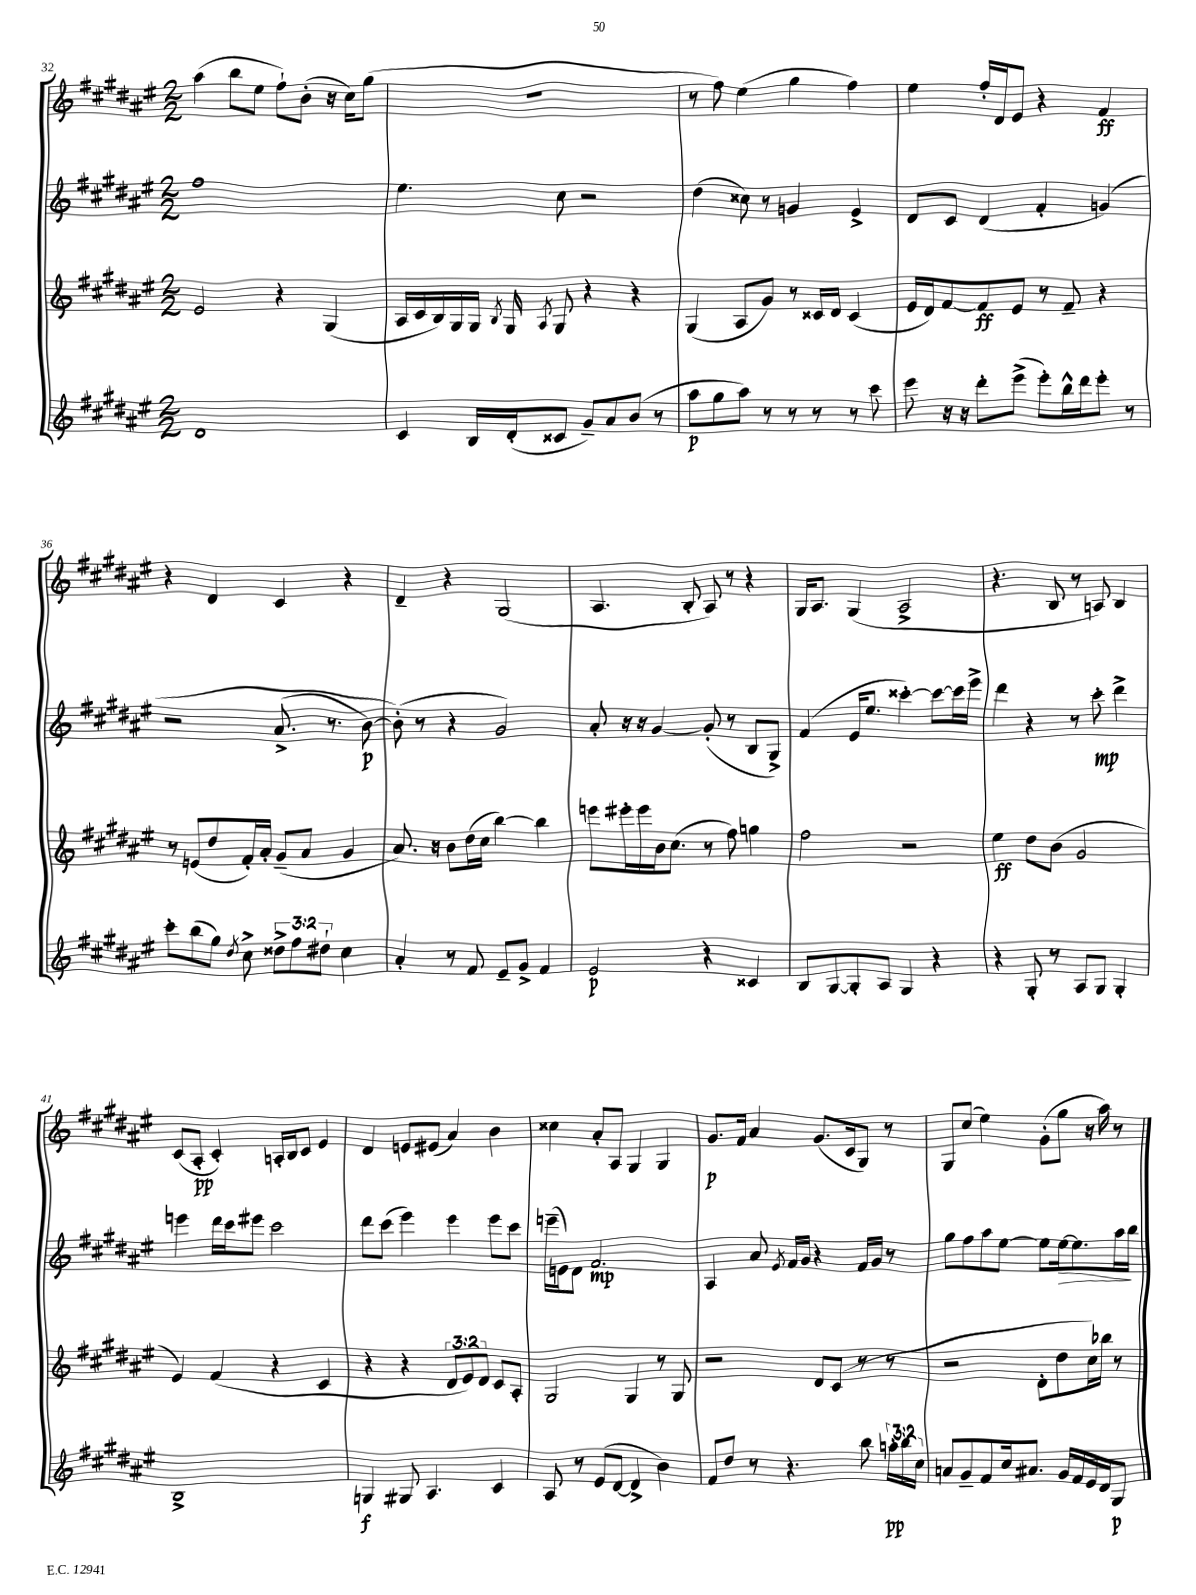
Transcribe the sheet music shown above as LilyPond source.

<<
\new StaffGroup <<
\new Staff = "s0" {
    \clef treble \key fis \major \numericTimeSignature \time 2/2
    \autoBeamOff ais''4( b''8[ eis''8] fis''8[-!) b'8]-.( r16 cis''16[) gis''8]( |
    r1 |
    r8 fis''8) eis''4( gis''4 fis''4) |
    eis''4 fis''16[-. dis'16 eis'8] r4 fis'4\ff |
    r4 dis'4 cis'4 r4 |
    dis'4-- r4 gis2( |
    ais4. b8-. ais8) r8 r4 |
    gis16[ ais8.] gis4( ais2-> |
    r4. b8 r8 a8) b4 |
    cis'8[( ais8]-.\pp cis'4-.) a16[-. b16 cis'8] eis'4 |
    dis'4 e'8[ eis'8]( ais'4) b'4 |
    cisis''4 ais'8[-. ais8] gis4 gis4 |
    gis'8.[\p fis'16] ais'4 gis'8.[( cis'16 gis8]) r8 |
    gis8[ cis''8]( eis''4) gis'8[-.( gis''8] r16 ais''16) r8 \bar "|." |
}
\new Staff = "s1" {
    \clef treble \key fis \major \numericTimeSignature \time 2/2
    \autoBeamOff fis''1 |
    eis''4. cis''8 r2 |
    dis''4( cisis''8) r8 g'4 eis'4-> |
    dis'8[ cis'8] dis'4( fis'4-. g'4)\( |
    r2 ais'8.->( r8. b'8~\p) |
    b'8-.(\) r8 r4 gis'2) |
    ais'8-. r16 r16 gis'4~ gis'8-.( r8 b8[ gis8]->) |
    fis'4( eis'16[ eis''8.] cisis'''4~-.) cisis'''8[~ cisis'''16 eis'''16]-> |
    dis'''4 r4 r8 cis'''8-.\mp dis'''4-> |
    e'''4 dis'''16[ cis'''16 eis'''8] cis'''2 |
    dis'''8[ cis'''8]( eis'''4) eis'''4 eis'''8[ cis'''8] |
    e'''16[--( e'16) dis'8] fis'2.\mp |
    ais4 ais'8 \acciaccatura { eis'8 } fis'16[ gis'16] r4 fis'16[ gis'16] r8 |
    gis''8[ fis''8 ais''8 eis''8]~ eis''8[ eis''16~\> eis''8. ais''16 b''16]\! \bar "|." |
}
\new Staff = "s2" {
    \clef treble \key fis \major \numericTimeSignature \time 2/2 \override Staff.TupletNumber.text = #tuplet-number::calc-fraction-text
    \autoBeamOff eis'2 r4 gis4( |
    ais16[ cis'16 b16) gis16 gis16] \acciaccatura { b8 } gis16 \acciaccatura { ais8 } gis8 r4 r4 |
    gis4( ais8[ gis'8]) r8 cisis'16[ dis'16] cisis'4( |
    eis'16[ dis'16) fis'8~ fis'8\ff eis'8] r8 fis'8-- r4 |
    r8 e'8[( dis''8 fis'16-.) ais'16]-. gis'8[--( ais'8] gis'4 |
    ais'8.) r16 b'8[ dis''16( cis''16] b''4~) b''4 |
    e'''8[ eis'''16-. eis'''16 b'16 cis''8.]( r8 fis''8) g''4 |
    fis''2 r2 |
    eis''4\ff dis''8[ b'8]( gis'2 |
    eis'4) fis'4( r4 cis'4 |
    r4 r4 \tuplet 3/2 { dis'8[ eis'8) dis'8] } cis'8[ ais8]-. |
    gis2 gis4 r8 gis8 |
    r2 dis'8[ cis'8]( r8 r8 |
    r2 dis'8[-. dis''8 cis''16) bes''16] r8 \bar "|." |
}
\new Staff = "s3" {
    \clef treble \key fis \major \numericTimeSignature \time 2/2 \override Staff.TupletNumber.text = #tuplet-number::calc-fraction-text
    \autoBeamOff dis'1 |
    cis'4 b16[ dis'16-.( cisis'8] gis'8[--) ais'8 b'8]( r8 |
    ais''8[\p gis''8 ais''8]) r8 r8 r8 r8 cis'''8 |
    eis'''8 r16 r16 dis'''8[-. eis'''8]->( eis'''8[-.) b''16-^ dis'''16 eis'''8]-. r8 |
    cis'''8[-. b''8( gis''8]) \acciaccatura { dis''8 } cis''8-> \tuplet 3/2 { disis''8[-> fis''8 dis''8]-! } cis''4 |
    ais'4-. r8 fis'8 eis'8[-- gis'8]-> fis'4 |
    eis'2\p r4 cisis'4 |
    b8[ gis8~ gis8-. ais8] gis4 r4 |
    r4 gis8-. r8 ais8[ gis8] gis4-. |
    b1-> |
    g4\f gis8 ais4. cis'4 |
    ais8 r8 eis'8[( dis'8]~ dis'4-> b'4) |
    fis'8[ dis''8] r8 r4. b''8 \tuplet 3/2 { a''16[-.\pp b''16 cis''16] } |
    a'8[ gis'8-- fis'8 cis''16 ais'8.] gis'16[ fis'16 eis'16 dis'16 gis8]\p \bar "|." |
}
>>
>>
\layout { \context { \Score currentBarNumber = #32 } }
